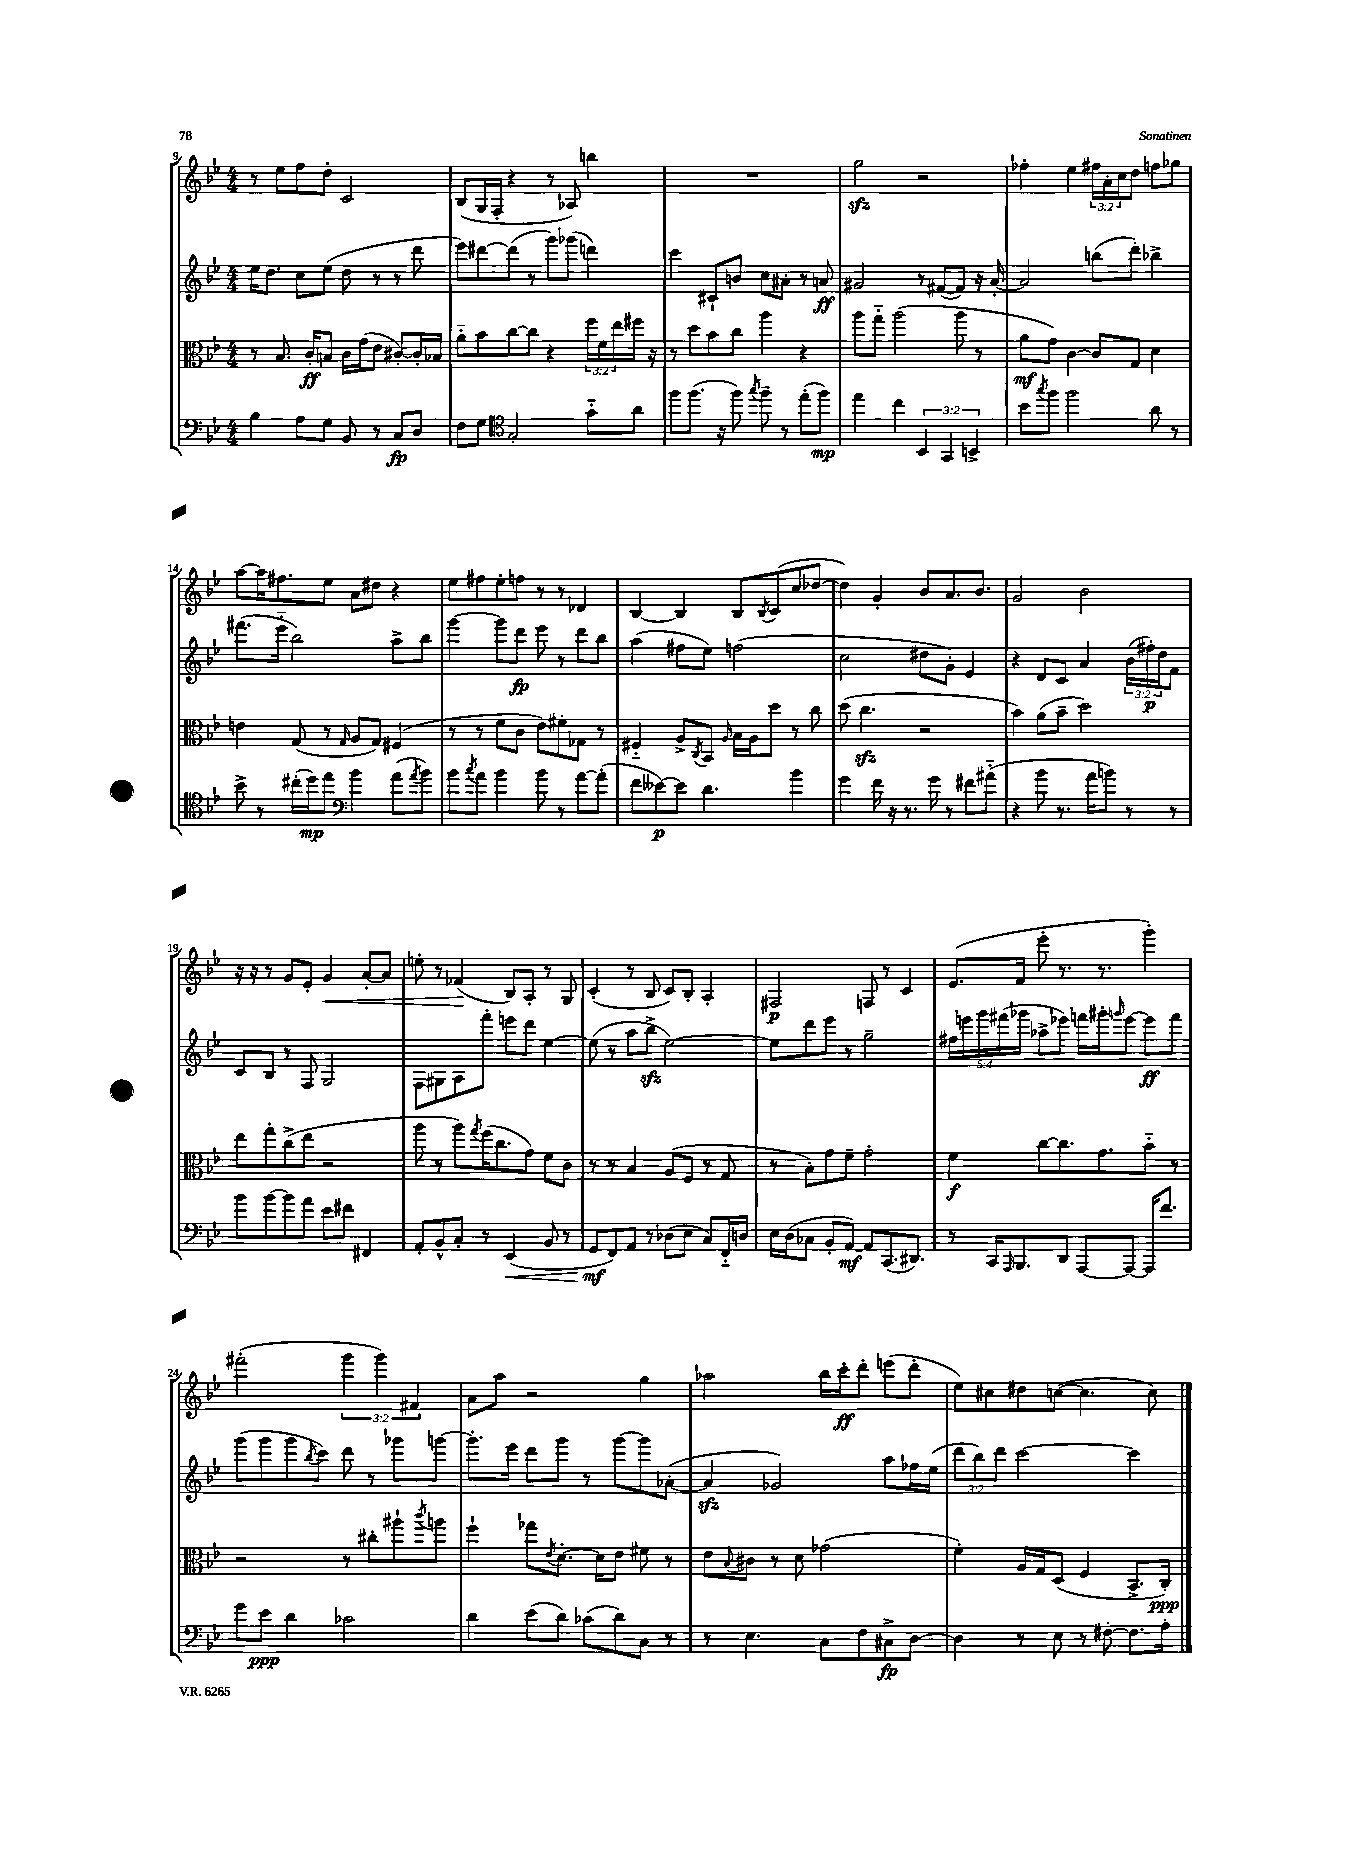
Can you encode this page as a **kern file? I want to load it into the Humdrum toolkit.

**kern	**kern	**kern	**kern
*staff4	*staff3	*staff2	*staff1
*clefF4	*clefC3	*clefG2	*clefG2
*k[b-e-]	*k[b-e-]	*k[b-e-]	*k[b-e-]
*M4/4	*M4/4	*M4/4	*M4/4
4B-\	8r	16ee-\LK	8r
.	.	8.dd\J	.
.	8.B-/	.	8ee-\L
8A\L	.	8cc\L	8ff\
.	16c'/LK	.	.
8G\J	8B/J	(8ee-\J	8dd'\J
8BB-/	16c\LL	8dd\	2c/
.	(16g\J	.	.
8r	8e-\J	8r	.
8C/L	[8c#'/L)	8r	.
8D/J	16c#'/]L	8ddd\	.
.	16B-/JJ	.	.
=	=	=	=
8F\L	8a'~\L	8eee-\L)	(8B-/L
8G\J	8b-\	[8ddd#\	16G/L
.	.	.	16F'/JJ
*clefC4	*	*	*
2G'/	[8cc\	(8ddd#\]J	4r
.	8cc\]J	8r	.
.	4r	8ggg\L)	8r
.	.	(8ggg-\J	8A-/)
8g'~\L	24ff\LL	4ddd\)	4bb\
.	24f\	.	.
.	24ee-\	.	.
8a\J	16ff#\JJ	.	.
.	16r	.	.
=	=	=	=
8ff\L	8r	4ccc\	1r
(8.ff\J	8dd\L	.	.
.	8b-\	8c#`/L	.
16r	.	.	.
8ff\)	8cc\J	8b/J	.
8qgg/	.	.	.
8ff~\	4aa\	8cc\L	.
8r	.	8a#'\J	.
(8ee-'\L	4r	8r	.
8ff\J)	.	8a/	.
=	=	=	=
4ee-\	8aa\L	2g#/	2gg\
.	8gg'~\J	.	.
4cc\	(2aa\	.	.
6BB-/	.	8r	2r
.	.	([8f#/L	.
6GG/	.	.	.
.	8aa\	8f#/]J)	.
6BB^/	.	.	.
.	8r	16r	.
.	.	[16a'/	.
=	=	=	=
8b-\L	8a\L	2a/]	4ff-'\
8qgg/	.	.	.
8ff\J	8g\J)	.	.
2ff\	[4c\	.	4ee-\
.	8c/]L	(8bb\L	24ff#\LL
.	.	.	24a'\
.	.	.	24cc\J
.	8G/J	8ddd'\J)	8dd\J
8a\	4d\	4bb-^\	8ff\L
8r	.	.	8gg-\J
=	=	=	=
8b-^\	4e\	(8.fff#\L	[8aa\L
8r	.	.	16aa\]K
.	.	16eee-'~\Jk	8.ff#\
(16cc#'\LL	(8G/	2bb-\)	.
16dd\J)	.	.	.
8ee-\J	8r	.	8ee-\J
*clefF4	*	*	*
.	16qqG/	.	.
4b-\	8A/L	.	8a\L
.	8G/J)	.	8dd#\J
(8a\L	(4F#/	8aa^\L	4r
8qa/	.	.	.
8b-\J)	.	8bb-\J	.
=	=	=	=
8b-\L	8r	[4ggg\	8ee-\L
8qcc/	.	.	.
8a\J	8r	.	8ff#\
4b-\	8f\L	8ggg\]L	8ee-'\
.	8c\J	8ddd\J	8ff\J
8b-\	8e-\L)	8eee-\	8r
8r	8f#'\	8r	8r
[8a\L	8G-\J	8ddd\L	4d-/
(8a'\]J	8r	8bb-\J	.
=	=	=	=
8f\L	4F#'~/	(4aa\	[4B-/
[8e--\)	.	.	.
8e--\]J	8A^/L	8ff#\L	4B-/]
.	8qC/	.	.
4.d\	8BB-/J	8ee-\J)	.
.	16qqA/	.	.
.	16B-\LL	(2ff\	8B-/L
.	16A\J	.	.
.	.	.	8qB-/
.	8dd\J	.	(8c/
4b-\	8r	.	8cc/
.	8cc\	.	[8dd-/J
=	=	=	=
4g\	(8dd\	2cc\	4dd-\])
.	4.cc\	.	.
16f\	.	.	4g'/
16r	.	.	.
8.r	.	.	.
.	2r	8dd#\L	8b-/L
16g\	.	.	.
8r	.	8g'\J)	8.a/
8f#\L	.	4e-/	.
.	.	.	8.b-/J
(8a#'~\J	.	.	.
=	=	=	=
4r	4b-\)	4r	2g/
8b-\	(8a\L	8d/L	.
8.r	8b-~\J	8c/J	.
.	2dd\)	4a/	2b-\
16a\LK	.	.	.
8b\J)	.	.	.
8r	.	(24b-\LL	.
.	.	24ff#'\)	.
.	.	24dd\J	.
8r	.	8f\J	.
=	=	=	=
8b-\L	8ee-\L	8c/L	16r
.	.	.	16r
[8b-\	8gg'\	8B-/J	8r
8b-\]	(8cc^\	8r	8g/L
8a\J	8ee-\J	8F/	8e-'/J
8e-\L	2r	2G/	4g/
8f#\J	.	.	.
4FF#/	.	.	[8a'/L
.	.	.	8a/]J
=	=	=	=
8AA'/L	8aa\	8F\L	8ee'\
8BB-^^/	8r	8G#\	8r
8C'/J	8aa\L)	8A\	(4f-/
.	8qgg/	.	.
8r	(16ff\K	8fff'\J	.
.	8.cc\	.	.
(4EE-/	.	8eee\L	8B-/L)
.	8g\J)	8ddd\J	8A'/J
8BB-/	8f\L	[4ee-\	8r
8r	8c\J	.	8G/
=	=	=	=
8GG/L	8r	(8ee-\]	(4c'/
8FF/)	8r	8r	.
8AA/J	4B-/	8aa\L	8r
8r	.	8bb-^\J	8B-/
(8D-\L	(8A/L	[2ee-\)	8c/L)
8E-\J	8F/J	.	8B-'/J
8C/L)	8r	.	4A'/
16FF'~/L	8G/	.	.
16D/JJ	.	.	.
=	=	=	=
16E-\LL	8r	8ee-\]L	2F#/
(16D\J	.	.	.
8C-\J	8B-'\L)	8ddd\	.
8BB-'/L	8g\	8eee-\J	.
[8AA/J)	8f~\J	8r	.
8AA/]L	2g'\	2gg~\	8F/
(8.CC/	.	.	8r
.	.	.	4c/
8.DD#/J)	.	.	.
=	=	=	=
8r	4f\	20ff#\LL	(8.e-/L
.	.	20eee\	.
.	.	20ggg\	.
16CC/LK	.	.	.
.	.	(20fff#\	.
16qqAAA/	.	.	.
8.BBB-/	.	.	16f/Jk
.	.	20ggg-\JJ	.
.	[8cc\L	8aa-^\L	8eee-'\
8DD/J	8.cc\]	8eee-\J)	8.r
[8AAA/L	.	16fff\LL	.
.	8.g\	16ggg#'\J	8.r
.	.	16qqggg/	.
8AAA/_J	.	[8eee-\J	.
16AAA/]LK	8b-'~\J	8eee-\]L	4ggg'\)
8.f/J	.	.	.
.	8r	8fff\J	.
=	=	=	=
8g\L	2r	(8ggg\L	(2fff#'\
8e-\J	.	8ggg\	.
4d\	.	8ggg\	.
.	.	8qbb-/	.
.	.	8ccc\J)	.
2c-\	8r	8ddd\	6ggg\
.	8cc#'\L	8r	.
.	.	.	6ggg\)
.	8aa#`\	8ggg-\L	.
.	.	.	6f#/
.	8qccc/	.	.
.	8aa\J	[8ggg\J	.
=	=	=	=
4d\	4ff`\	8.ggg'\]L	8a\L
.	.	.	8aa\J
.	.	16eee-\Jk	.
(8e-\L	8gg-\L	8ddd\L	2r
.	8qe-/	.	.
8d\J)	[8.d'\J	8ggg\J	.
(8c-\L	.	8r	.
.	16d\]LK	.	.
8d\)	8e-\J	[8ggg\L	.
8C\J	8f#\	8ggg\]	4gg\
8r	8r	([8a-'\J	.
=	=	=	=
8r	8e-\L	4a-/]	2aa-\
.	8qqB-/	.	.
4.E-\	8c#\J	.	.
.	8r	2g-/)	.
.	8d\	.	.
8C\L	(2g-\	.	16bb-\LL
.	.	.	16ccc'\J
8F\	.	.	8ddd'\J
8C#^\	.	8aa\L	(8eee\L
[8D\J	.	16ff-\L	8ddd'\J
.	.	(16ee-\JJ	.
=	=	=	=
4D\]	4f'\)	12ddd\L	8ee-\L)
.	.	12bb-\)	.
.	.	.	8cc#\
.	.	12ddd\J	.
8r	16A/LL	[2ccc\	8dd#\
.	16G/J	.	.
8E-\	(8D/J	.	([8cc\J
8r	4F/	.	4.cc\]
[8F#'\	.	.	.
8.F#\]L	8.BB-^/L	4ccc\]	.
.	.	.	8cc\)
16A'\Jk	16C'/Jk)	.	.
==	==	==	==
*-	*-	*-	*-
